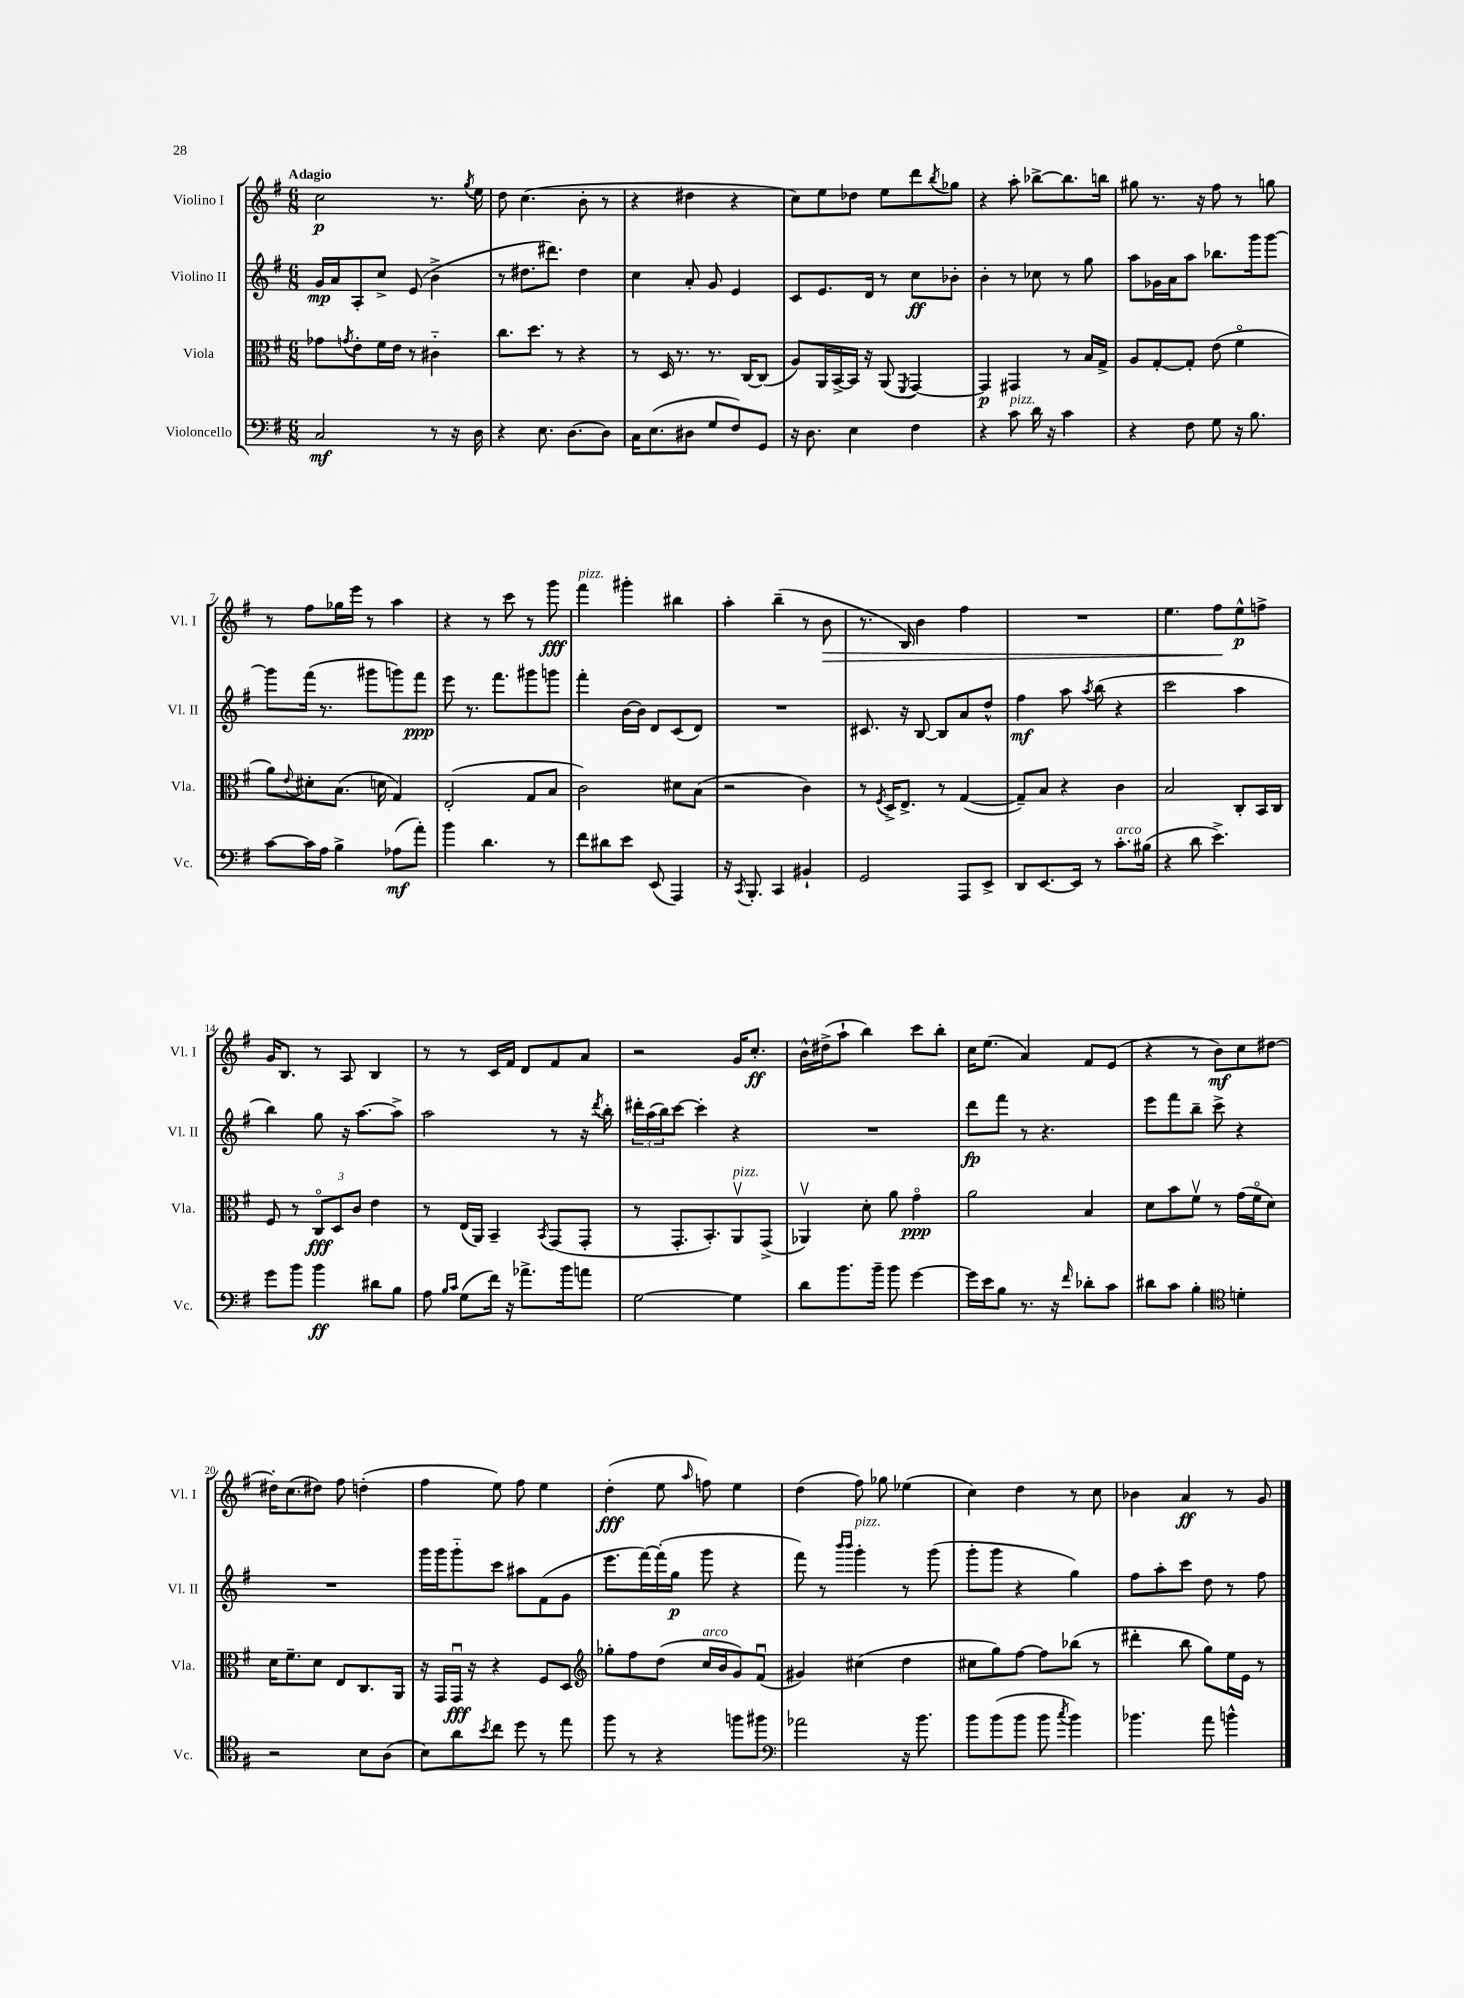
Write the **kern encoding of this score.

**kern	**kern	**kern	**kern
*staff4	*staff3	*staff2	*staff1
*clefF4	*clefC3	*clefG2	*clefG2
*k[f#]	*k[f#]	*k[f#]	*k[f#]
*M6/8	*M6/8	*M6/8	*M6/8
2C	8g-	16g	2cc
.	.	16a	.
.	8qg	.	.
.	8e'	8A'	.
.	16f#	8cc^	.
.	16e	.	.
.	8r	(8e	.
8r	4c#'~	4b^	8.r
16r	.	.	.
.	.	.	8qgg
16D	.	.	16ee
=	=	=	=
4r	8.cc	8r	8dd
.	.	8.dd#	(4.cc
.	8.dd	.	.
8.E	.	.	.
.	.	8.ddd#)	.
.	8r	.	.
[8.D	.	.	.
.	4r	4dd#	8b'
8D]	.	.	8r
=	=	=	=
16C	8r	4cc	4r
(8.E	.	.	.
.	16D	.	.
.	8.r	.	.
8D#	.	8a'	4dd#
8G	8.r	8g	.
8F#)	.	4e	4r
.	[16C	.	.
8GG	(8C]	.	.
=	=	=	=
16r	8A)	8c	8cc)
8.D	.	.	.
.	16AA	8.e	8ee
.	[16BB^	.	.
4E	16BB]	.	8dd-
.	16r	16d	.
.	(8AA	8r	8ee
.	8qFF#	.	.
4F#	[4GG)	8cc	8ddd
.	.	.	8qbb
.	.	8b-'	8gg-
=	=	=	=
4r	4GG]	4b'	4r
8c	4GG#	8r	8aa'
16d	.	8cc-	[8bb-^
16r	.	.	.
4c	8r	8r	8.bb-]
.	16B	8gg	.
.	16G^	.	16bb
=	=	=	=
4r	8A	8aa	8gg#
.	[8G'	16g-	8.r
.	.	16a	.
8F#	8G']	8aa	.
.	.	.	16r
8G	(8e	8.bb-	8ff#
16r	4f#o	.	8r
8.B	.	16ggg	.
.	.	[8ggg	8gg
=	=	=	=
[8c	8a)	8ggg]	8r
.	8qqe	.	.
16c]	8d#'	(16fff#	8ff#
16A	.	8.r	.
4B^	(8.B	.	16gg-
.	.	.	16eee
.	.	8ggg#	8r
.	16d	.	.
(8A-	4G)	8ggg)	4aa
8a')	.	8fff#	.
=	=	=	=
4b	(2E'	8eee	4r
.	.	8.r	.
4.d	.	.	8r
.	.	8.fff#	.
.	.	.	8ccc
.	8G	8ggg#	8r
8r	8B	8ggg	8ggg
=	=	=	=
8f#	2c)	4fff#'	4fff#
8d#	.	.	.
8e	.	[16b	4ggg#'
.	.	16b]	.
(8EE	.	8d	.
4AAA)	8d#	(8c	4bb#
.	(8B	8d)	.
=	=	=	=
16r	2r	2.r	4aa'
8qCC	.	.	.
8.BBB'	.	.	.
4CC	.	.	(4bb~
4BB#`	4c)	.	8r
.	.	.	8b
=	=	=	=
2GG	8r	8.c#	8.r
.	8qF#	.	.
.	16D^	.	.
.	8.E^	16r	16B)
.	.	[8B	4b
.	8r	8B]	.
8AAA	([4G	8a	4ff#
8EE^	.	8dd^^	.
=	=	=	=
8DD	8G~])	4ff#	2.r
[8.EE	8B	.	.
.	4r	8aa	.
16EE]	.	.	.
.	.	8qaa	.
8r	.	(8bb	.
8.c'	4c	4r	.
(16B#	.	.	.
=	=	=	=
4r	2B	2ccc	4.ee
8d	.	.	.
4.e^)	.	.	8ff#
.	8C'	4aa	8ee^^
.	16BB	.	8ff^
.	16C	.	.
=	=	=	=
8g	8F#	4bb)	16g
.	.	.	8.B
8b	8r	.	.
4b	12Co	8gg	8r
.	12D	.	.
.	.	16r	8A
.	12c	.	.
.	.	[8.aa	.
8d#	4e	.	4B
8B	.	8aa^]	.
=	=	=	=
8A	8r	2aa	8r
16qqB	.	.	.
16qqc	.	.	.
(8G	(16E	.	8r
.	16AA)	.	.
16f#)	4BB~	.	16c
16r	.	.	16f#
8.a-^	.	.	8d
.	8qBB	.	.
.	(8GG	8r	8f#
16b	.	.	.
8a	8GG'	16r	8a
.	.	8qddd	.
.	.	16bb'	.
=	=	=	=
[2G	8r	24ddd#'	2r
.	.	(24aa	.
.	.	24bb)	.
.	8.GG'	[8ccc	.
.	.	4ccc']	.
.	8.BB')	.	.
4G]	8AAv	4r	16g
.	.	.	8.cc'
.	(8GG^	.	.
=	=	=	=
8d	4AA-v)	2.r	16b^^
.	.	.	(16dd#^
8.b	.	.	8aa`
.	8d'	.	4bb)
16b~	.	.	.
8b	8a	.	.
[4g	4go	.	8ccc
.	.	.	8bb'
=	=	=	=
16g]	2a	8ddd	16cc
16e	.	.	(8.ee
8B	.	8fff#	.
8.r	.	8r	4a)
.	.	4.r	.
16r	.	.	.
16qqf#	.	.	.
8d-'	4B	.	8f#
8c	.	.	(8e
=	=	=	=
8d#	8d	8eee	4r
8c	8b	8fff#	.
4B'	8f#v	8bb~	8r
.	8r	8ccc^	8b)
*clefC4	*	*	*
4d'	(16g	4r	8cc
.	16f#o	.	.
.	8d)	.	[8dd#
=	=	=	=
2r	16d	2.r	16dd#']
.	8.f#~	.	(8.cc
.	8d	.	8dd#)
.	8E	.	8ff#
8B	8.C	.	(4dd'
(8A	.	.	.
.	16AA	.	.
=	=	=	=
8B)	16r	16ggg	4ff#
.	16GG	16ggg	.
8a	16GGu	8ggg'~	.
.	16r	.	.
8qb	.	.	.
8cc	4r	8ccc	8ee)
8dd	.	8aa#	8ff#
8r	8F#	(8f#	4ee
8ee	8D	8g	.
=	=	=	=
*	*clefG2	*	*
8ff#	8gg-'	8.eee	(4dd'
8r	8ff#	.	.
.	.	[16fff#)	.
4r	(8dd	(16fff#']	8ee
.	.	16gg	.
.	.	.	16qqaa
.	16cc	8ggg	8ff)
.	16b	.	.
8ff	8g)	4r	4ee
8ff#	(8f#u	.	.
=	=	=	=
*clefF4	*	*	*
2a-	4g#)	8fff#)	(4dd
.	.	8r	.
.	.	16qqbbb	.
.	.	16qqbbb	.
.	(4cc#	4ggg'	8ff#)
.	.	.	8gg-
16r	4dd	8r	(4ee-
8.b	.	.	.
.	.	(8ggg	.
=	=	=	=
8b	8cc#	8ggg'	4cc)
(8b	8gg)	8ggg	.
8b	[8ff#	4r	4dd
8b	8ff#]	.	.
8qcc	.	.	.
4b)	(8bb-	4gg)	8r
.	8r	.	8cc
=	=	=	=
4.b-	4ddd#'	8ff#	4b-
.	.	8aa'	.
.	8bb	8ccc	4a
8a	8gg)	8dd	.
4b^^	16ee	8r	8r
.	16e	.	.
.	8r	8ff#	8g
==	==	==	==
*-	*-	*-	*-
